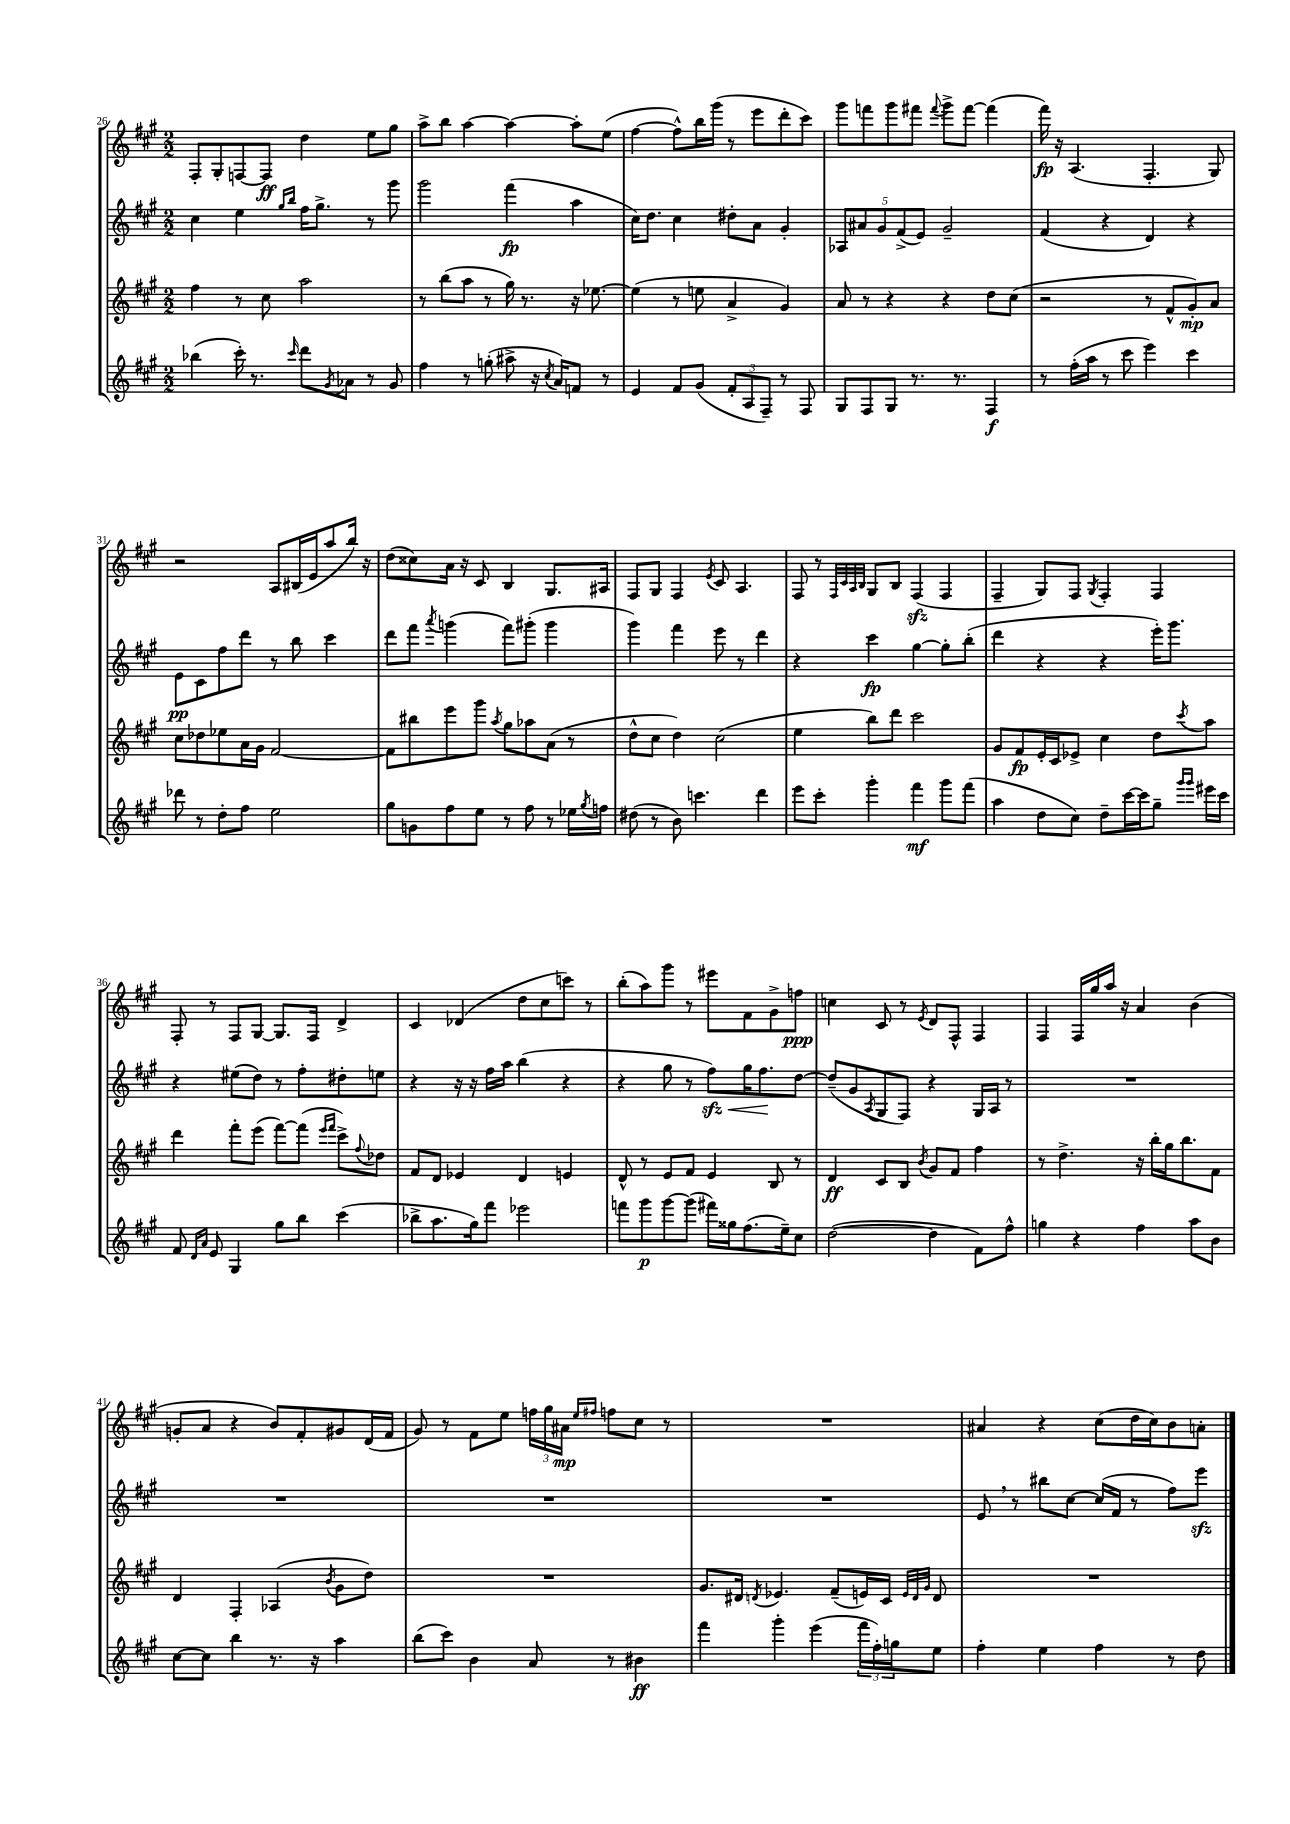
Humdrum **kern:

**kern	**dynam	**kern	**dynam	**kern	**dynam	**kern	**dynam
*part4	*part4	*part3	*part3	*part2	*part2	*part1	*part1
*staff4	*staff4	*staff3	*staff3	*staff2	*staff2	*staff1	*staff1
*clefG2	*	*clefG2	*	*clefG2	*	*clefG2	*
*k[f#c#g#]	*	*k[f#c#g#]	*	*k[f#c#g#]	*	*k[f#c#g#]	*
*M2/2	*	*M2/2	*	*M2/2	*	*M2/2	*
=26	=26	=26	=26	=26	=26	=26	=26
(4bb-X\	.	4ff#\	.	4cc#\	.	8F#'/L	.
.	.	.	.	.	.	8G#'/	.
16ccc#'\)	.	8r	.	4ee\	.	[8Fn/	.
8.r	.	.	.	.	.	.	.
.	.	8cc#\	.	.	.	8F/J]	ff
.	.	.	.	16qqgg#/LL	.	.	.
16qqccc#/	.	.	.	16qqbb/JJ	.	.	.
8ddd\L	.	2aa\	.	16ff#\KL	.	4dd\	.
.	.	.	.	8.gg#^\J	.	.	.
8qg#/	.	.	.	.	.	.	.
8a-X\J	.	.	.	.	.	.	.
8r	.	.	.	8r	.	8ee\L	.
8g#/	.	.	.	8ggg#\	.	8gg#\J	.
=27	=27	=27	=27	=27	=27	=27	=27
4ff#\	.	8r	.	2ggg#\	.	8aa^\L	.
.	.	(8bb\L	.	.	.	8bb\J	.
8r	.	8aa\J	.	.	.	[4aa\	.
(8ggn'\	.	8r	.	.	.	.	.
8aa#X^\	.	16gg#\)	.	(4fff#\	fp	4aa\_	.
.	.	8.r	.	.	.	.	.
16r	.	.	.	.	.	.	.
8qcc#/	.	.	.	.	.	.	.
16a/KL)	.	.	.	.	.	.	.
8fn/J	.	16r	.	4aa\	.	8aa'\L]	.
.	.	[8.ee-X\	.	.	.	.	.
8r	.	.	.	.	.	(8ee\J	.
=28	=28	=28	=28	=28	=28	=28	=28
4e/	.	(4ee-\]	.	16cc#\KL)	.	[4ff#\	.
.	.	.	.	8.dd\J	.	.	.
8f#/L	.	8r	.	4cc#\	.	8ff#^^\L])	.
(8g#/J	.	8een\	.	.	.	16bb\L	.
.	.	.	.	.	.	(16ggg#\JJ	.
12f#'/L	.	4a^/	.	8dd#X'\L	.	8r	.
12A/	.	.	.	.	.	.	.
.	.	.	.	8a\J	.	8eee\L	.
12F#~/J)	.	.	.	.	.	.	.
8r	.	4g#/)	.	4g#'/	.	8ddd'\	.
8F#/	.	.	.	.	.	8ccc#\J)	.
=29	=29	=29	=29	=29	=29	=29	=29
8G#/L	.	8a/	.	10A-X/L	.	8ggg#\L	.
.	.	.	.	10a#X/	.	.	.
8F#/	.	8r	.	.	.	8fffn\	.
.	.	.	.	10g#/	.	.	.
8G#/J	.	4r	.	.	.	8ggg#\	.
.	.	.	.	(10f#^/	.	.	.
8.r	.	.	.	.	.	8fff#X\J	.
.	.	.	.	10e/J)	.	.	.
.	.	.	.	.	.	8qqfff#/	.
.	.	4r	.	2g#~/	.	8ggg#^\L	.
8.r	.	.	.	.	.	.	.
.	.	.	.	.	.	[8fff#\J	.
4F#/	f	8dd\L	.	.	.	(4fff#\]	.
.	.	(8cc#\J	.	.	.	.	.
=30	=30	=30	=30	=30	=30	=30	=30
8r	.	2r	.	(4f#/	.	16fff#\)	fp
.	.	.	.	.	.	16r	.
(16ff#'\LL	.	.	.	.	.	(4.A/	.
16aa\JJ	.	.	.	.	.	.	.
8r	.	.	.	4r	.	.	.
8ccc#\	.	.	.	.	.	.	.
4eee\)	.	8r	.	4d/)	.	4.F#'/	.
.	.	8f#^^/L	.	.	.	.	.
4ccc#\	.	8g#'/)	mp	4r	.	.	.
.	.	8a/J	.	.	.	8G#/)	.
!!LO:LB:g=z
=31	=31	=31	=31	=31	=31	=31	=31
8ddd-X\	.	8cc#\L	.	8e\L	pp	2r	.
8r	.	8dd-X\	.	8c#\	.	.	.
8dd'\L	.	8ee-X\	.	8ff#\	.	.	.
8ff#\J	.	16a\L	.	8ddd\J	.	.	.
.	.	16g#\JJ	.	.	.	.	.
2ee\	.	[2f#/	.	8r	.	8A/L	.
.	.	.	.	8bb\	.	(16B#X/L	.
.	.	.	.	.	.	16e/J	.
.	.	.	.	4ccc#\	.	8aa/	.
.	.	.	.	.	.	16bb/Jk)	.
.	.	.	.	.	.	16r	.
=32	=32	=32	=32	=32	=32	=32	=32
8gg#\L	.	8f#\L]	.	8ddd\L	.	(8dd\L	.
8gn\	.	8bb#X\	.	8fff#\J	.	8cc##X\)	.
.	.	.	.	8qaaa/	.	.	.
8ff#\	.	8eee\	.	(4gggn\	.	16a\Jk	.
.	.	.	.	.	.	16r	.
8ee\J	.	8ggg#\J	.	.	.	8c#/	.
.	.	8qaa/	.	.	.	.	.
8r	.	8gg#\L	.	8fff#\L)	.	4B/	.
8ff#\	.	8aa-X\	.	(8ggg#X'\J	.	.	.
8r	.	(8a\J	.	4ggg#\	.	8.G#/L	.
16ee-X\LL	.	8r	.	.	.	.	.
8qgg#/	.	.	.	.	.	.	.
16ffn\JJ	.	.	.	.	.	16A#X/Jk	.
=33	=33	=33	=33	=33	=33	=33	=33
(8dd#X\	.	8dd^^\L	.	4ggg#\)	.	8F#/L	.
8r	.	8cc#\J	.	.	.	8G#/J	.
8b\)	.	4dd\)	.	4fff#\	.	4F#/	.
4.cccn\	.	.	.	.	.	.	.
.	.	.	.	.	.	8qe/	.
.	.	(2cc#\	.	8eee\	.	8c#/	.
.	.	.	.	8r	.	4.A/	.
4ddd\	.	.	.	4ddd\	.	.	.
=34	=34	=34	=34	=34	=34	=34	=34
8eee\L	.	4ee\	.	4r	.	8F#/	.
8ccc#'\J	.	.	.	.	.	8r	.
.	.	.	.	.	.	32qqF#/LLL	.
.	.	.	.	.	.	32qqc#/	.
.	.	.	.	.	.	32qqA/	.
.	.	.	.	.	.	32qqB/JJJ	.
4ggg#'\	.	8bb\L)	.	4ccc#\	fp	8G#/L	.
.	.	8ddd\J	.	.	.	8B/J	.
4fff#\	mf	2ccc#\	.	[4gg#\	.	(4F#zz/	.
8ggg#\L	.	.	.	8gg#'\L]	.	4F#/	.
(8fff#\J	.	.	.	(8bb'\J	.	.	.
=35	=35	=35	=35	=35	=35	=35	=35
4aa\	.	8g#/L	.	4ddd\	.	4F#~/	.
.	.	8f#/	fp	.	.	.	.
8dd\L	.	16e'/L	.	4r	.	8G#/L)	.
.	.	16c#/J	.	.	.	.	.
8cc#\J)	.	8e-X^/J	.	.	.	8F#/J	.
.	.	.	.	.	.	8qG#/	.
8dd~\L	.	4cc#\	.	4r	.	4F#'/	.
[16ccc#\L	.	.	.	.	.	.	.
16ccc#\J]	.	.	.	.	.	.	.
8gg#~\J	.	8dd\L	.	16eee'\KL)	.	4F#/	.
.	.	.	.	8.ggg#\J	.	.	.
16qqggg#/LL	.	.	.	.	.	.	.
16qqggg#/JJ	.	8qccc#/	.	.	.	.	.
16eee#X\LL	.	8aa\J	.	.	.	.	.
16ccc#\JJ	.	.	.	.	.	.	.
!!LO:LB:g=z
=36	=36	=36	=36	=36	=36	=36	=36
8f#/	.	4ddd\	.	4r	.	8F#'/	.
16qqd/LL	.	.	.	.	.	.	.
16qqa/JJ	.	.	.	.	.	.	.
8e/	.	.	.	.	.	8r	.
4G#/	.	8fff#'\L	.	(8ee#X\L	.	8F#/L	.
.	.	(8eee\J	.	8dd\J)	.	[8G#/J	.
8gg#\L	.	[8fff#\L)	.	8r	.	8.G#/L]	.
8bb\J	.	(8fff#\J]	.	8ff#'\L	.	.	.
.	.	.	.	.	.	16F#/Jk	.
.	.	16qqeee/LL	.	.	.	.	.
.	.	16qqfff#/JJ	.	.	.	.	.
(4ccc#\	.	8ccc#^\L)	.	8dd#X'\	.	4d^/	.
.	.	8qqff#/	.	.	.	.	.
.	.	8dd-X\J	.	8een\J	.	.	.
=37	=37	=37	=37	=37	=37	=37	=37
8bb-X^\L	.	8f#/L	.	4r	.	4c#/	.
8.aa\	.	8d/J	.	.	.	.	.
.	.	4e-X/	.	16r	.	(4d-X/	.
16gg#\k)	.	.	.	16r	.	.	.
8fff#\J	.	.	.	16ff#\LL	.	.	.
.	.	.	.	16aa\JJ	.	.	.
2eee-X\	.	4d/	.	(4bb\	.	8dd\L	.
.	.	.	.	.	.	8cc#\	.
.	.	4en/	.	4r	.	8cccn\J)	.
.	.	.	.	.	.	8r	.
=38	=38	=38	=38	=38	=38	=38	=38
8fffn\L	.	8d^^/	.	4r	.	(8bb'\L	.
8ggg#\	p	8r	.	.	.	8aa\)	.
[8ggg#\	.	8e/L	.	8gg#\	.	8ggg#\J	.
(8ggg#\J]	.	8f#/J	.	8r	.	8r	.
!	!	!	!	!	!LO:HP:b	!	!
16fff#X\LL)	.	4e/	.	8ff#zz\L)	<	8eee#X\L	.
16gg##X\J	.	.	.	.	.	.	.
(8.ff#\	.	.	.	16gg#\K	.	8f#\	.
.	.	.	.	8.ff#\	.	.	.
.	.	8B/	.	.	.	8g#^\	.
16ee~\k)	.	.	.	.	.	.	.
8cc#\J	.	8r	.	[8dd\J	[	8ffn\J	ppp
=39	=39	=39	=39	=39	=39	=39	=39
([2dd\	.	4d/	ff	(8dd~/L]	.	4ccn\	.
.	.	.	.	8g#/	.	.	.
.	.	.	.	8qA/	.	.	.
.	.	8c#/L	.	8G#/	.	8c#/	.
.	.	8B/J	.	8F#/J)	.	8r	.
.	.	8qb/	.	.	.	8qe/	.
4dd\]	.	8g#/L	.	4r	.	8d/L	.
.	.	8f#/J	.	.	.	8F#^^/J	.
8f#\L)	.	4ff#\	.	16G#/LL	.	4F#/	.
.	.	.	.	16A/JJ	.	.	.
8ff#^^\J	.	.	.	8r	.	.	.
=40	=40	=40	=40	=40	=40	=40	=40
4ggn\	.	8r	.	1r	.	4F#/	.
.	.	4.dd^\	.	.	.	.	.
4r	.	.	.	.	.	16F#/LL	.
.	.	.	.	.	.	16gg#/	.
.	.	.	.	.	.	16aa/JJ	.
.	.	.	.	.	.	16r	.
4ff#\	.	16r	.	.	.	4a/	.
.	.	16bb'\LL	.	.	.	.	.
.	.	16gg#\J	.	.	.	.	.
.	.	8.bb\	.	.	.	.	.
8aa\L	.	.	.	.	.	(4b\	.
8b\J	.	8f#\J	.	.	.	.	.
!!LO:LB:g=z
=41	=41	=41	=41	=41	=41	=41	=41
[8cc#\L	.	4d/	.	1r	.	8gn'/L	.
8cc#\J]	.	.	.	.	.	8a/J	.
4bb\	.	4F#'/	.	.	.	4r	.
8.r	.	(4A-X/	.	.	.	8b/L)	.
.	.	.	.	.	.	8f#'/	.
16r	.	.	.	.	.	.	.
.	.	8qb/	.	.	.	.	.
4aa\	.	8g#\L	.	.	.	8g#X/	.
.	.	8dd\J)	.	.	.	(16d/L	.
.	.	.	.	.	.	16f#/JJ	.
=42	=42	=42	=42	=42	=42	=42	=42
(8bb\L	.	1r	.	1r	.	8g#/)	.
8ccc#\J)	.	.	.	.	.	8r	.
4b\	.	.	.	.	.	8f#\L	.
.	.	.	.	.	.	8ee\J	.
8a/	.	.	.	.	.	24ffn\LL	.
.	.	.	.	.	.	24gg#\	.
.	.	.	.	.	.	24a#X\JJ	mp
.	.	.	.	.	.	16qqee/LL	.
.	.	.	.	.	.	16qqff#X/JJ	.
8r	.	.	.	.	.	8ffn\L	.
4b#X\	ff	.	.	.	.	8cc#\J	.
.	.	.	.	.	.	8r	.
=43	=43	=43	=43	=43	=43	=43	=43
4fff#\	.	8.g#/L	.	1r	.	1r	.
.	.	16d#X/Jk	.	.	.	.	.
.	.	8qdn/	.	.	.	.	.
4ggg#'\	.	4.e-X/	.	.	.	.	.
(4eee\	.	.	.	.	.	.	.
.	.	(8f#~/L	.	.	.	.	.
24fff#\LL	.	16en/L)	.	.	.	.	.
24ff#'\)	.	.	.	.	.	.	.
.	.	16c#/JJ	.	.	.	.	.
24ggn\J	.	.	.	.	.	.	.
.	.	32qqe/LLL	.	.	.	.	.
.	.	32qqd/	.	.	.	.	.
.	.	32qqg#/JJJ	.	.	.	.	.
8ee\J	.	8d/	.	.	.	.	.
=44	=44	=44	=44	=44	=44	=44	=44
4ff#'\	.	1r	.	8e,/	.	4a#X/	.
.	.	.	.	8r	.	.	.
4ee\	.	.	.	8bb#X\L	.	4r	.
.	.	.	.	[8cc#\J	.	.	.
4ff#\	.	.	.	(16cc#/LL]	.	(8cc#\L	.
.	.	.	.	16f#/JJ	.	.	.
.	.	.	.	8r	.	16dd\L	.
.	.	.	.	.	.	16cc#\J)	.
8r	.	.	.	8ff#\L)	.	8b\	.
8dd\	.	.	.	8eeezz\J	.	8an'\J	.
==	==	==	==	==	==	==	==
*-	*-	*-	*-	*-	*-	*-	*-
